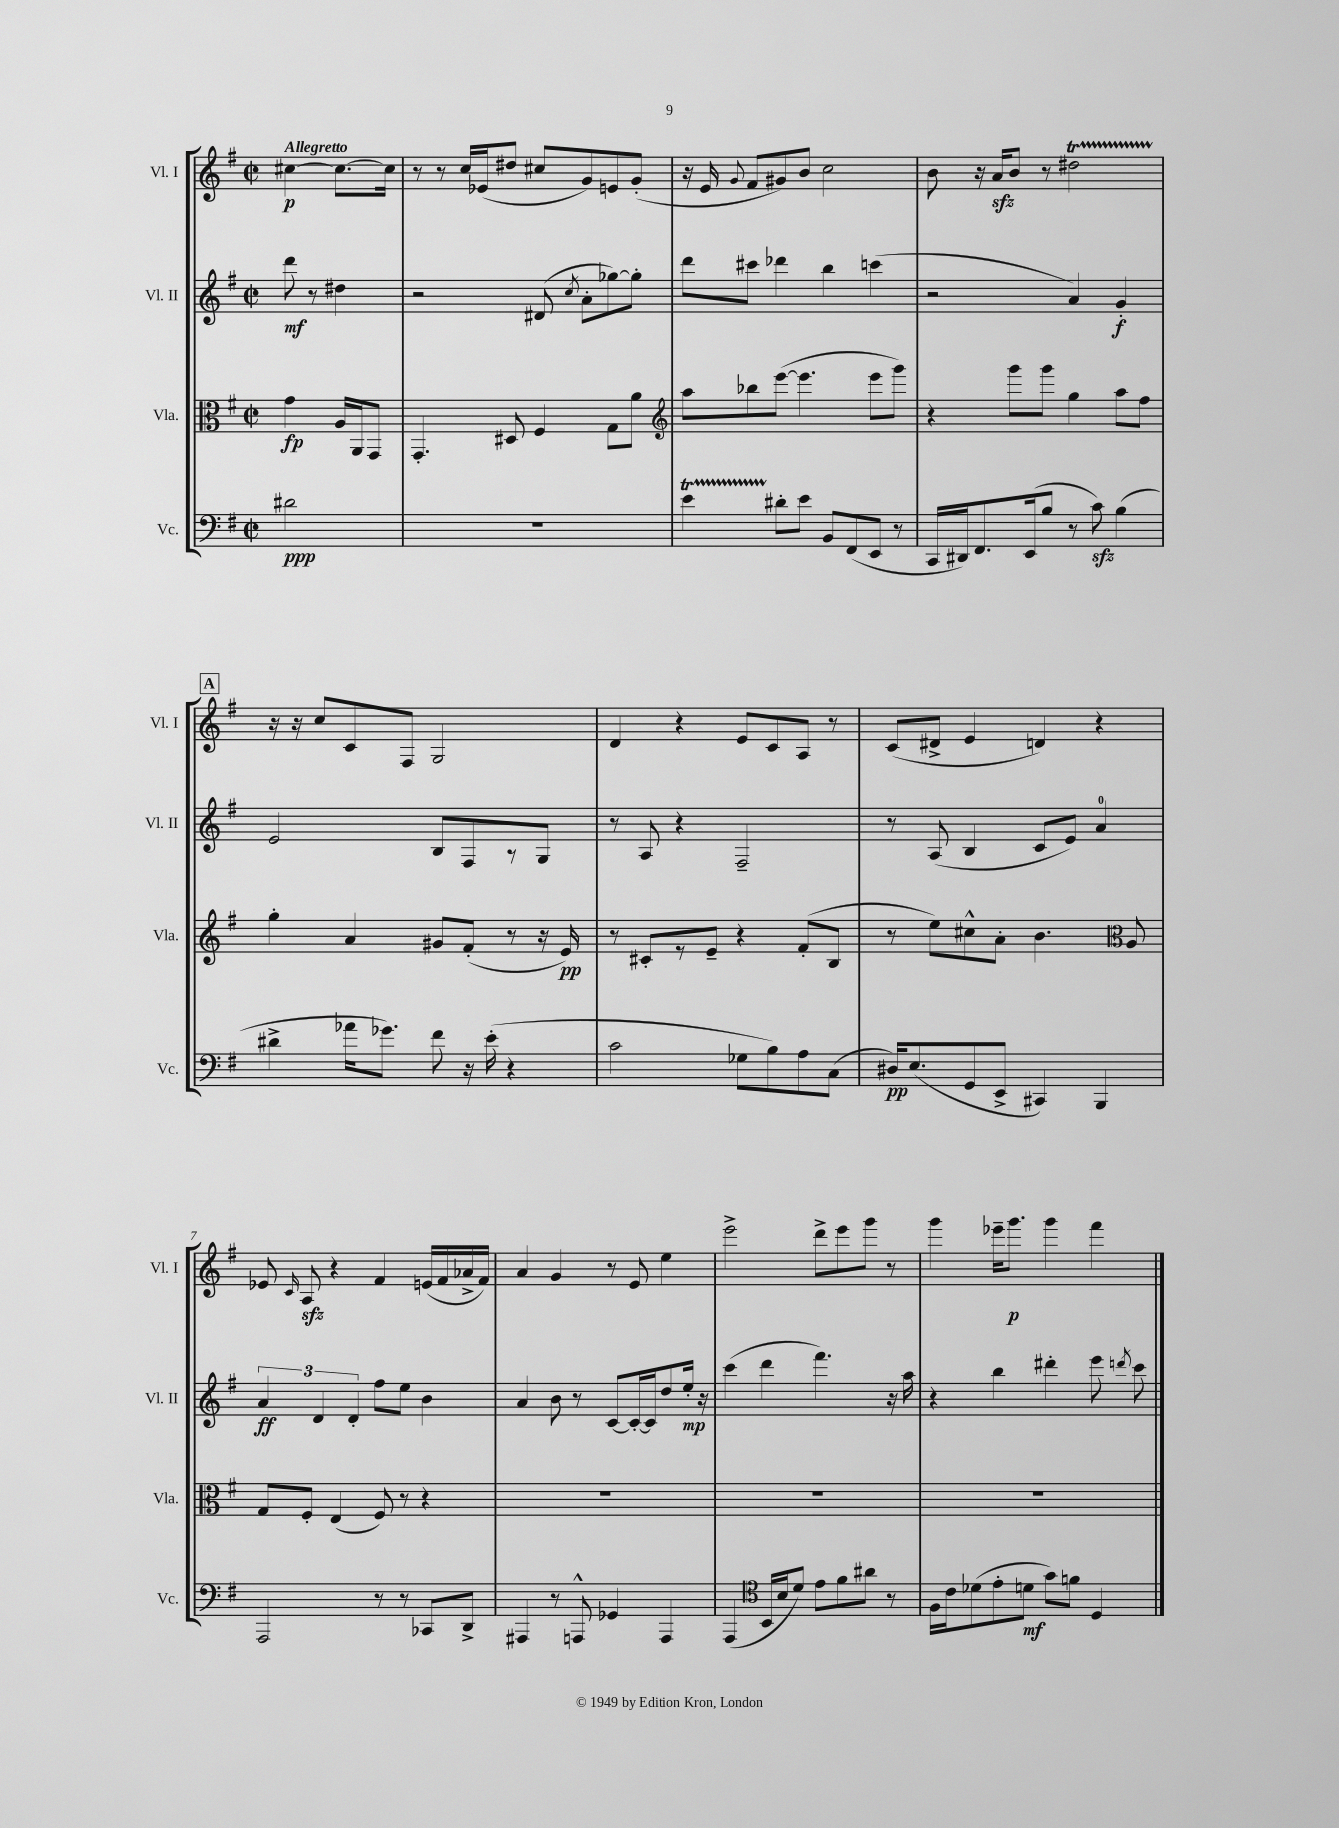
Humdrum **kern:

**kern	**dynam	**kern	**dynam	**kern	**dynam	**kern	**dynam
*part4	*part4	*part3	*part3	*part2	*part2	*part1	*part1
*staff4	*staff4	*staff3	*staff3	*staff2	*staff2	*staff1	*staff1
*I"Vc.	*	*I"Vla.	*	*I"Vl. II	*	*I"Vl. I	*
*I'Vc.	*	*I'Vla.	*	*I'Vl. II	*	*I'Vl. I	*
*clefF4	*	*clefC3	*	*clefG2	*	*clefG2	*
*k[f#]	*	*k[f#]	*	*k[f#]	*	*k[f#]	*
*M2/2	*	*M2/2	*	*M2/2	*	*M2/2	*
*met(c|)	*	*met(c|)	*	*met(c|)	*	*met(c|)	*
=	=	=	=	=	=	=	=
!	!	!	!	!	!	!LO:TX:a:B:t=Allegretto	!
2d#X\	ppp	4g\	fp	8ddd\	mf	[4cc#X\	p
.	.	.	.	8r	.	.	.
.	.	16A/LL	.	4dd#X\	.	8.cc#\L_	.
.	.	16AA/J	.	.	.	.	.
.	.	8GG/J	.	.	.	.	.
.	.	.	.	.	.	16cc#\Jk]	.
=1	=1	=1	=1	=1	=1	=1	=1
1r	.	4.GG'/	.	2r	.	8r	.
.	.	.	.	.	.	8r	.
.	.	.	.	.	.	16cc/LL	.
.	.	.	.	.	.	(16e-X/J	.
.	.	8D#X/	.	.	.	8dd#X/J	.
.	.	4F#/	.	(8d#X/	.	8cc#X/L	.
.	.	.	.	8qcc/	.	.	.
.	.	.	.	8a'\L	.	8g/)	.
.	.	8G\L	.	[8gg-X\)	.	8en/	.
.	.	8a\J	.	8gg-'\J]	.	(8g'/J	.
=2	=2	=2	=2	=2	=2	=2	=2
*	*	*clefG2	*	*	*	*	*
4eT\	.	8aa\L	.	8ddd\L	.	16r	.
.	.	.	.	.	.	16e/	.
.	.	.	.	.	.	8qqg/	.
.	.	8bb-X\	.	8ccc#X\J	.	8f#/L	.
8d#X'\L	.	([8eee\J	.	4ddd-X\	.	8g#X/)	.
8e\J	.	4.eee\]	.	.	.	8b/J	.
8BB/L	.	.	.	4bb\	.	2cc\	.
(8FF#/	.	.	.	.	.	.	.
8EE/J	.	8eee\L	.	(4cccn\	.	.	.
8r	.	8ggg\J)	.	.	.	.	.
=3	=3	=3	=3	=3	=3	=3	=3
16CC/LL	.	4r	.	2r	.	8b\	.
16DD#X/J)	.	.	.	.	.	.	.
8.FF#/	.	.	.	.	.	16r	.
.	.	.	.	.	.	16azz/KL	.
.	.	8ggg\L	.	.	.	8b/J	.
(16EE/k	.	.	.	.	.	.	.
8B/J	.	8ggg\J	.	.	.	8r	.
8r	.	4gg\	.	4a/)	.	2dd#Xt\	.
8czz\)	.	.	.	.	.	.	.
(4B\	.	8aa\L	.	4g'/	f	.	.
.	.	8ff#\J	.	.	.	.	.
!!LO:LB:g=z
!!LO:REH:place=s1:t=A
=4	=4	=4	=4	=4	=4	=4	=4
4d#X^\	.	4gg'\	.	2e/	.	16r	.
.	.	.	.	.	.	16r	.
.	.	.	.	.	.	8cc/L	.
16a-X\KL	.	4a/	.	.	.	8c/	.
8.g-X\J)	.	.	.	.	.	.	.
.	.	.	.	.	.	8F#/J	.
8f#\	.	8g#X/L	.	8B/L	.	2G/	.
16r	.	(8f#'/J	.	8F#/	.	.	.
(16e'\	.	.	.	.	.	.	.
4r	.	8r	.	8r	.	.	.
.	.	16r	.	8G/J	.	.	.
.	.	16e/)	pp	.	.	.	.
=5	=5	=5	=5	=5	=5	=5	=5
2c\	.	8r	.	8r	.	4d/	.
.	.	8c#X'/L	.	8A/	.	.	.
.	.	8r	.	4r	.	4r	.
.	.	8e~/J	.	.	.	.	.
8G-X\L	.	4r	.	2F#~/	.	8e/L	.
8B\)	.	.	.	.	.	8c/	.
8A\	.	(8f#'/L	.	.	.	8A/J	.
(8C\J	.	8B/J	.	.	.	8r	.
=6	=6	=6	=6	=6	=6	=6	=6
16D#X/KL)	pp	8r	.	8r	.	(8c/L	.
(8.E/	.	.	.	.	.	.	.
.	.	8ee\L)	.	(8A/	.	8d#X^/J	.
8GG/	.	8cc#X^^\	.	4B/	.	4e/	.
8EE^/J	.	8a'\J	.	.	.	.	.
4CC#X/)	.	4.b\	.	8c/L	.	4dn/)	.
.	.	.	.	8e/J)	.	.	.
4BBB/	.	.	.	4a/	.	4r	.
*	*	*clefC3	*	*	*	*	*
.	.	8A/	.	.	.	.	.
!!LO:LB:g=z
=7	=7	=7	=7	=7	=7	=7	=7
2AAA/	.	8G/L	.	6a/	ff	8e-X/	.
.	.	.	.	.	.	16qqc/	.
.	.	8F#'/J	.	.	.	8Azz/	.
.	.	.	.	6d/	.	.	.
.	.	(4E/	.	.	.	4r	.
.	.	.	.	6d'/	.	.	.
8r	.	8F#/)	.	8ff#\L	.	4f#/	.
8r	.	8r	.	8ee\J	.	.	.
8CC-X/L	.	4r	.	4b\	.	(16en/LL	.
.	.	.	.	.	.	16f#/	.
8DD^/J	.	.	.	.	.	16a-X^/	.
.	.	.	.	.	.	16f#/JJ)	.
=8	=8	=8	=8	=8	=8	=8	=8
4AAA#X/	.	1r	.	4a/	.	4a/	.
8r	.	.	.	8b\	.	4g/	.
8AAAn^^/	.	.	.	8r	.	.	.
4GG-X/	.	.	.	[8c/L	.	8r	.
.	.	.	.	16c'/L_	.	8e/	.
.	.	.	.	16c/J]	.	.	.
4AAA/	.	.	.	8dd/	.	4ee\	.
.	.	.	.	16ee'/Jk	mp	.	.
.	.	.	.	16r	.	.	.
=9	=9	=9	=9	=9	=9	=9	=9
(4AAA/	.	1r	.	(4ccc\	.	2eee^\	.
*clefC4	*	*	*	*	*	*	*
16BB/LL	.	.	.	4ddd\	.	.	.
16B/J	.	.	.	.	.	.	.
8d/J)	.	.	.	.	.	.	.
8e\L	.	.	.	4.fff#\)	.	8ddd^\L	.
8f#\	.	.	.	.	.	8eee\	.
8a#X\J	.	.	.	.	.	8ggg\J	.
8r	.	.	.	16r	.	8r	.
.	.	.	.	16aa\	.	.	.
=10	=10	=10	=10	=10	=10	=10	=10
16F#\LL	.	1r	.	4r	.	4ggg\	.
16c\J	.	.	.	.	.	.	.
(8d-X\	.	.	.	.	.	.	.
8e'\	.	.	.	4bb\	.	16eee-X~\KL	.
.	.	.	.	.	.	8.ggg\J	p
8dn\J	mf	.	.	.	.	.	.
8g\L)	.	.	.	4ddd#X'\	.	4ggg\	.
8fn\J	.	.	.	.	.	.	.
4D/	.	.	.	8eee\	.	4fff#\	.
.	.	.	.	8qdddn/	.	.	.
.	.	.	.	8ccc\	.	.	.
==	==	==	==	==	==	==	==
*-	*-	*-	*-	*-	*-	*-	*-
